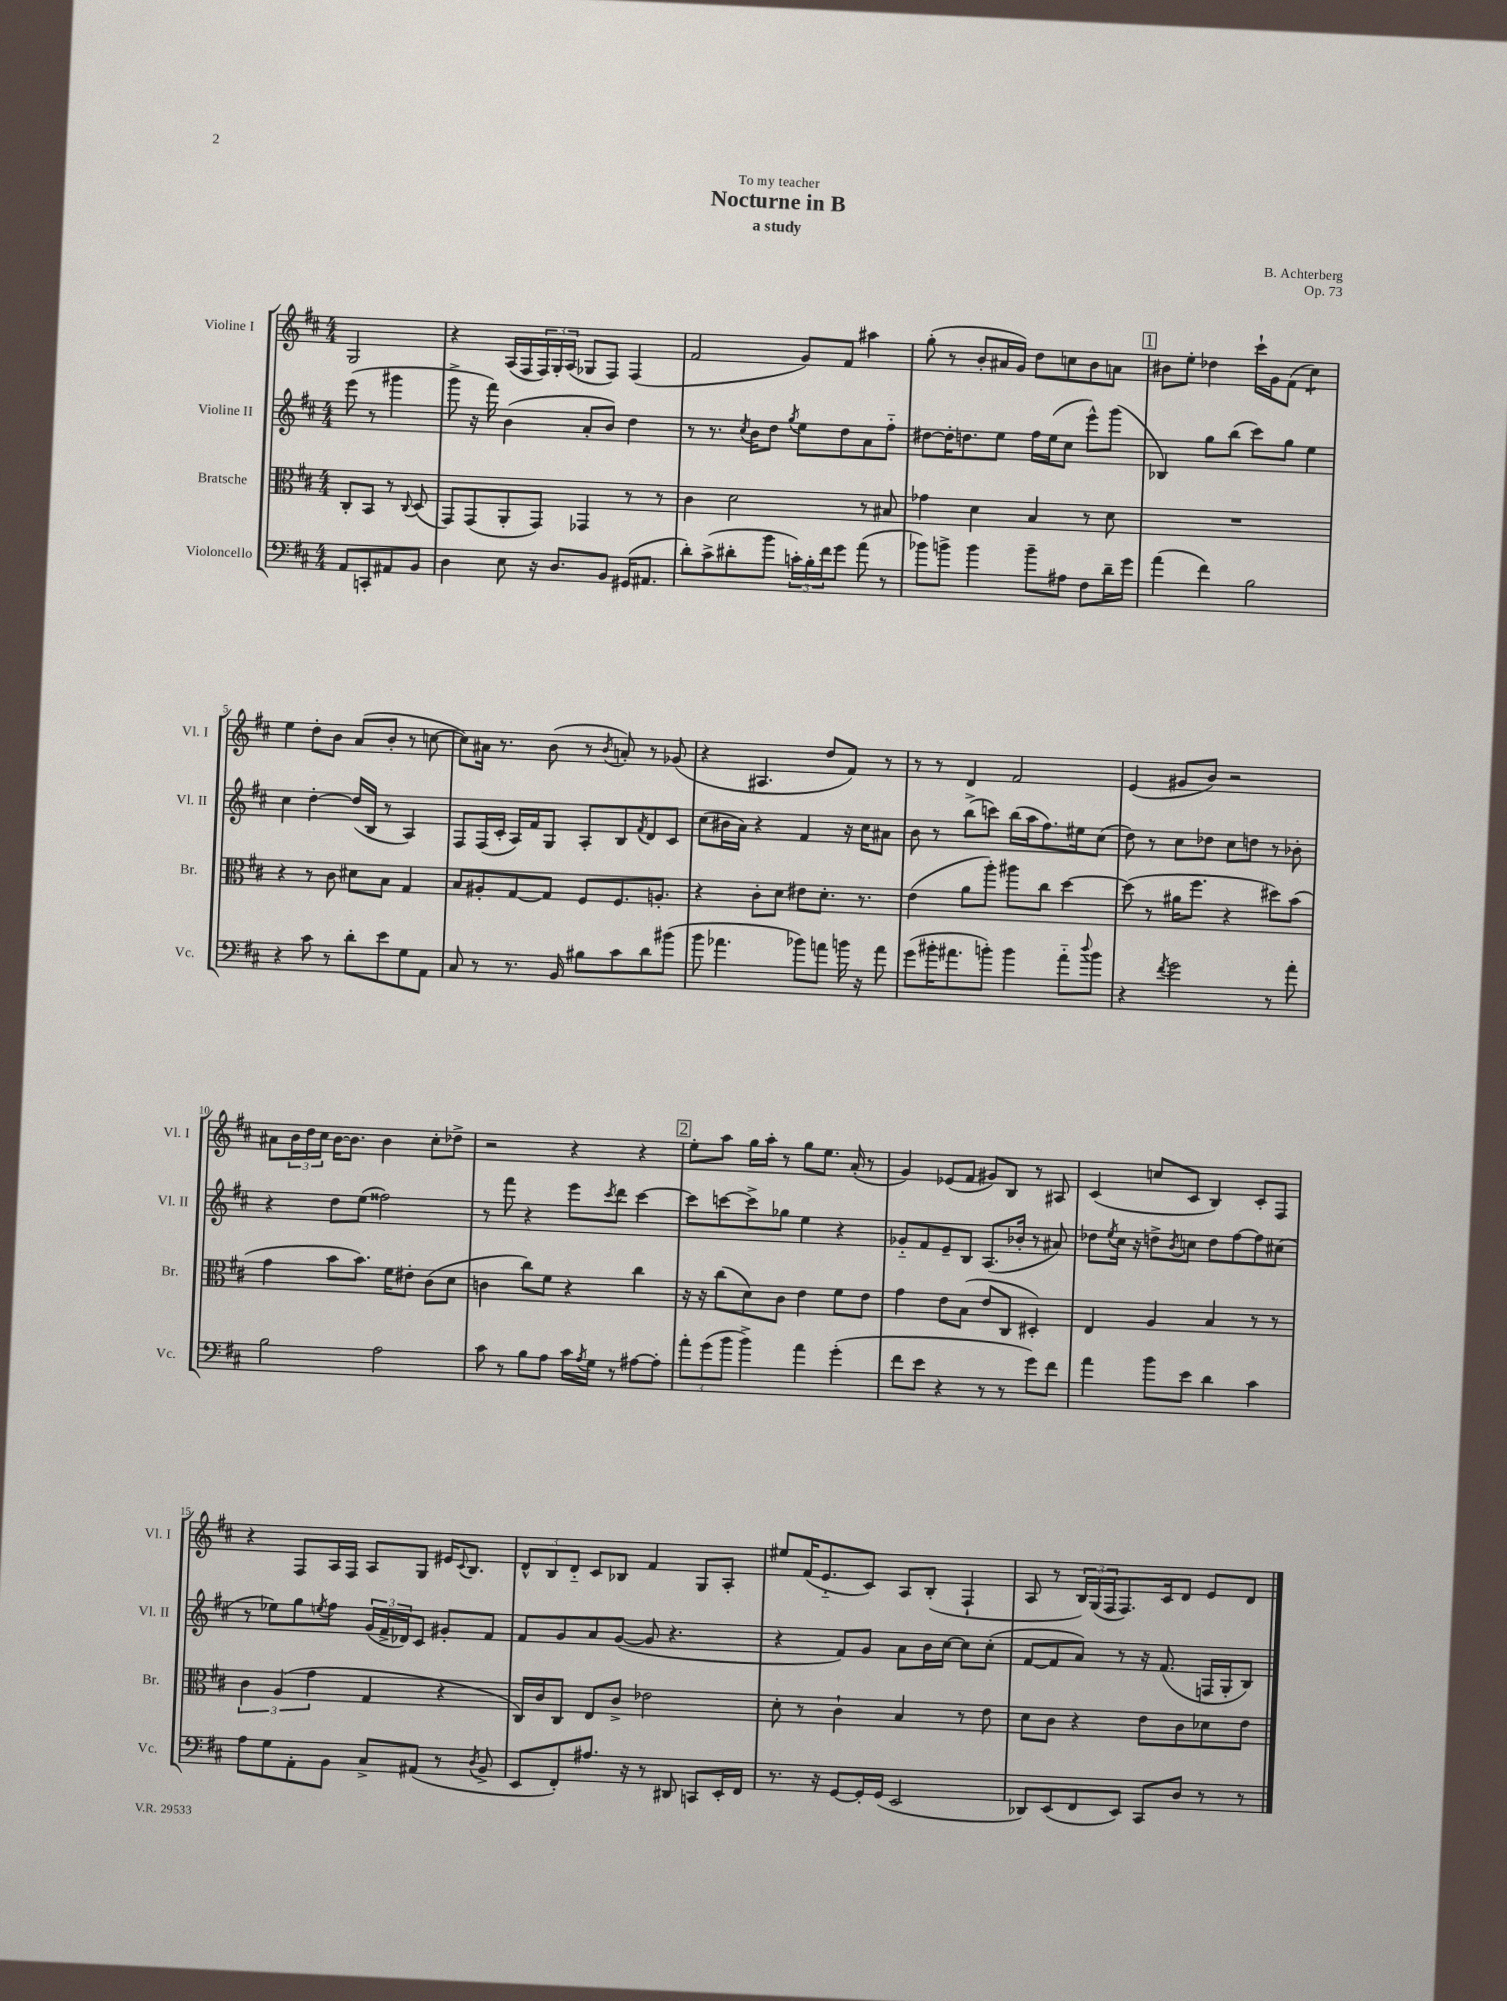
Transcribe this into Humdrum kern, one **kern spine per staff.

**kern	**kern	**kern	**kern
*staff4	*staff3	*staff2	*staff1
*clefF4	*clefC3	*clefG2	*clefG2
*k[f#c#]	*k[f#c#]	*k[f#c#]	*k[f#c#]
*M4/4	*M4/4	*M4/4	*M4/4
8AA	8C#'	(8eee	2G
8CC'	8BB	8r	.
8AA#	8r	4ggg#	.
.	8qqC#	.	.
8BB	(8D	.	.
=	=	=	=
4D	8GG)	8ggg^	4r
.	(8GG	16r	.
.	.	16fff#)	.
8E	8AA'	(4b	(16A
.	.	.	16F#
16r	8GG)	.	24F#)
.	.	.	24G'
8.D	.	.	.
.	.	.	(24A
.	4GG-	8a'	8G-
8BB	.	8b)	8F#)
(16GG#	8r	4dd	(4F#
8.AA#	.	.	.
.	8r	.	.
=	=	=	=
8d')	4c#	8r	2f#
(8c#^	.	8.r	.
8d#'	2d	.	.
.	.	8qcc#	.
.	.	16b	.
8b	.	8dd	.
.	.	8qgg	.
24c')	.	8ee	8g)
24B'	.	.	.
24f#	.	.	.
8g	.	8dd	8f#
(8a	8r	8a	4aa#
8r	8B#	8ff#'~	.
=	=	=	=
8b-)	4g-	[8dd#	(8gg'
8b^	.	16dd#']	8r
.	.	8.dd	.
4b	4d	.	8b'
.	.	8ee	16a#
.	.	.	16g)
8b~	4B	16ff#	8dd
.	.	(16ee	.
8A#	.	8cc#	8cc
8F#	8r	8eee^^)	8b
16d~	8d	(8ggg	8a
16g	.	.	.
=	=	=	=
(4a	1r	4B-)	8b#
.	.	.	8ee'
4f#)	.	8gg	4dd-
.	.	(8bb	.
2B	.	8ccc#)	16ccc#`
.	.	.	16g
.	.	8gg	(8f#
.	.	4ee	4cc#)
=	=	=	=
4r	4r	4cc#	4ee
8c#	8r	[4dd'	8dd'
8r	8c#	.	8b
8d'	8d#	(16dd]	(8a
.	.	16B	.
8e	8B	8r	8b'
8G	4G	4A)	8r
8AA	.	.	[8cc
=	=	=	=
8C#	8B	8F#	8cc])
8r	8A#'	(16F#	16a#
.	.	16c#'	8.r
8.r	[8G	16A)	.
.	.	16f#	.
.	8G]	8G	(8b
16BB	.	.	.
8B#	8F#	8A'	8r
.	.	.	8qb
8c#	8.F#	8B	8a')
.	.	8qf#	.
8d	.	8d	8r
.	8.A'	.	.
(8b#	.	8c#	(8g-
=	=	=	=
8b	4r	(8cc#	4r
4.a-	.	16b#	.
.	.	16a)	.
.	8c#'	4r	4.A#
.	8d	.	.
8b-)	8e#	4f#	.
8a	8.d'	.	8dd
16b	.	16r	8f#)
16r	8.r	16cc#	.
8a	.	8a#	8r
=	=	=	=
(8g	(4e	8b	8r
16b#'	.	8r	8r
8.a#	.	.	.
.	8a	(8bb^	4d
8b')	8aa')	8ccc)	.
4b	8aa#	(16bb	2f#
.	.	16aa	.
.	8cc#	8.ff#)	.
8a#'~	[4dd	.	.
.	.	16ee#	.
8qqdd	.	.	.
8b	.	(8cc#	.
=	=	=	=
4r	(8dd]	8dd)	(4e
.	8r	8r	.
8qf#	.	.	.
2g	16a#	8cc#	8g#
.	8.ff#	.	.
.	.	8dd-	8b)
.	4r	8cc#	2r
.	.	8dd	.
8r	8dd#)	8r	.
8a'	(8b	8b-'	.
=	=	=	=
2B	4g	4r	8a#
.	.	.	24b
.	.	.	24dd
.	.	.	24cc#
.	8b	8dd	[16b
.	.	.	8.b]
.	8.b)	(8ee	.
2A	.	2ff##)	4b
.	16f#	.	.
.	8e#'	.	.
.	(8c#	.	8cc#'
.	8d	.	8dd-^
=	=	=	=
8c#	4c	8r	2r
8r	.	8fff#	.
8B	8cc#)	4r	.
8A	8f#	.	.
16c#	4r	8eee	4r
8qA	.	.	.
16G	.	.	.
.	.	8qccc#	.
8r	.	8ddd	.
[8A#	4cc#	[4ccc#	4r
8A#']	.	.	.
=	=	=	=
12a'	16r	8ccc#]	8ee'
.	16r	.	.
(12g	.	.	.
.	(8cc#	[8ccc	8aa
12b	.	.	.
4b^)	8d)	8ccc^]	16gg
.	.	.	16aa'
.	8c#	8gg-	8r
4a	4e	4ee	8gg
.	.	.	8.ee
(4g'	8f#	4r	.
.	.	.	(16a'
.	8e	.	8r
=	=	=	=
8f#	4g	8g-'~	4g)
8e	.	8f#	.
4r	8e	8e~	(8e-
.	(8B	8B	8f#
8r	8e	(8.A	8g#)
8r	8C#	.	8B
.	.	16b-'	.
8g)	4D#')	8r	8r
8f#	.	8a#)	8A#
=	=	=	=
4a	4E	8dd-	(4c#
.	.	8qee	.
.	.	16cc#	.
.	.	16r	.
8b	4A	8dd^	8cc
.	.	8qb	.
8e	.	8cc	8c#
4d	4B	8dd	4B)
.	.	[8ff#	.
4c#	8r	8ff#]	8c#'
.	8r	(8cc#	8F#
=	=	=	=
8A	6c#	8r	4r
8G	.	8ee-)	.
.	(6A	.	.
8AA'	.	8gg	8F#
.	6g	.	.
.	.	8qee	.
8BB	.	8ff#	16A
.	.	.	16F#
8C#^	4G	(24g	8A
.	.	24f#^	.
.	.	24d-)	.
(8AA#	.	8c#	8G
8r	4r	8g#'	16e#
.	.	.	8qqc#
.	.	.	8.B
8qD	.	.	.
8BB^	.	8f#	.
=	=	=	=
8EE	16C#)	8f#	12d^^
.	16c#	.	.
.	.	.	12B
8FF#')	8C#	8g	.
.	.	.	12d'~
8.A#	8E	8a	8c#
.	8c#^	([8g	8B-
16r	.	.	.
8r	2e-	8g]	4f#
8DD#	.	4.r	.
8CC	.	.	8G
16EE'	.	.	8A'
16FF#	.	.	.
=	=	=	=
8.r	8d'	4r	8ee#
.	8r	.	(16f#
16r	.	.	8.e'~
[8GG	4c#`	8f#)	.
16GG']	.	8g	8c#)
(16GG	.	.	.
2EE	4B	8a	8A
.	.	16b	(8B'
.	.	[16cc#	.
.	8r	8cc#]	4F#`
.	8e	(8cc#'	.
=	=	=	=
8DD-)	8d	[8f#	8A
(8EE	8c#	8f#]	8r
8FF#	4r	8a)	24B)
.	.	.	(24G
.	.	.	24F#
8EE)	.	8r	8.F#)
8CC#	8e	16r	.
.	.	(8.f#	16c#
8D	8c#	.	8d
8r	8d-	16F	8e
.	.	16G'	.
8r	8e	8B)	8d
==	==	==	==
*-	*-	*-	*-
